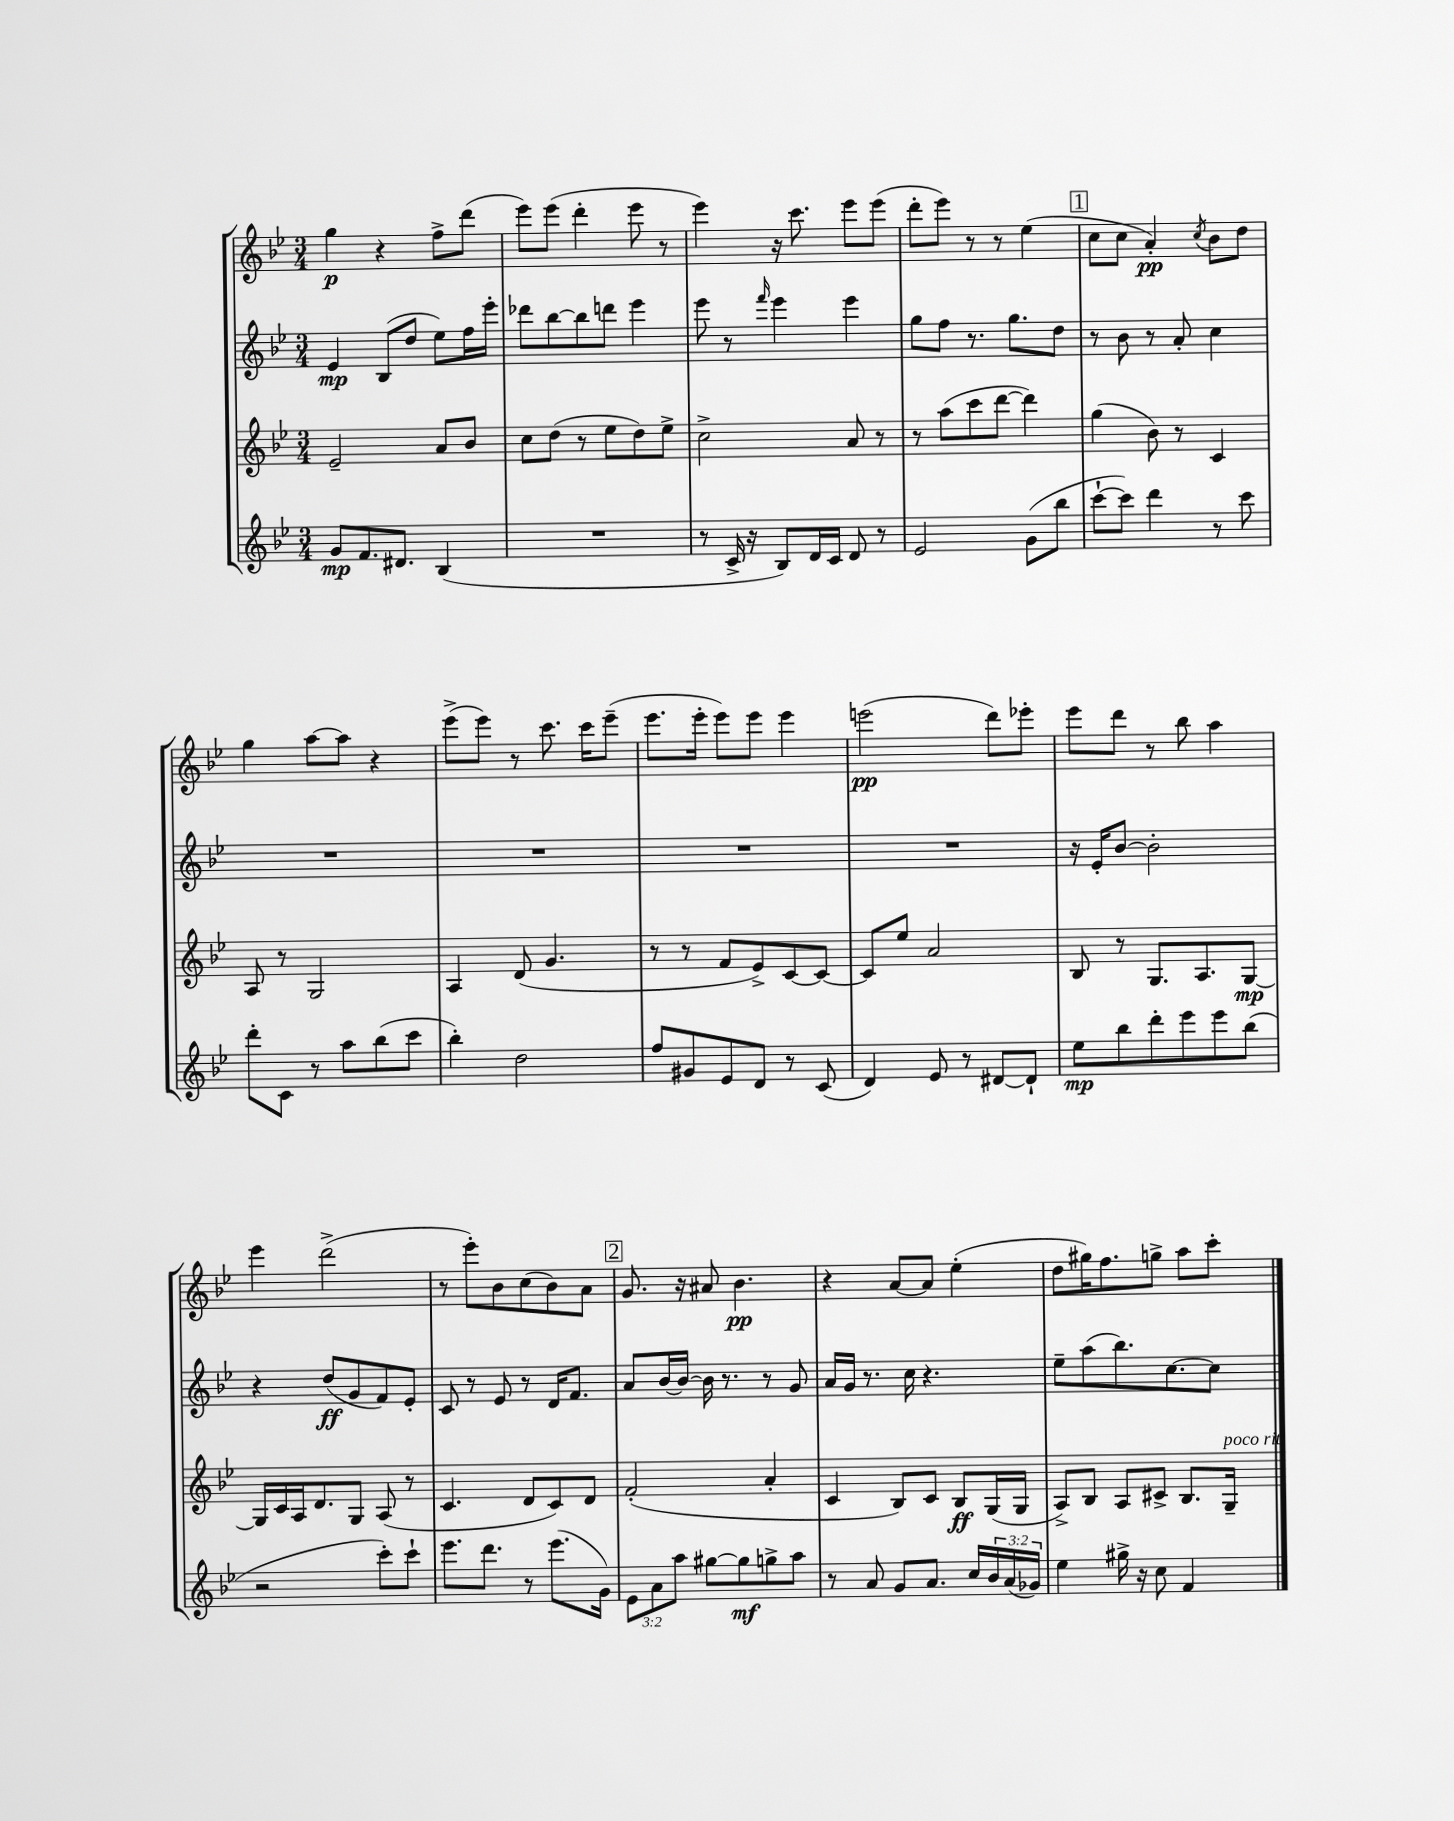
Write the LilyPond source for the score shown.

<<
\new StaffGroup <<
\new Staff = "s0" {
    \clef treble \key bes \major \numericTimeSignature \time 3/4
    g''4\p r4 f''8-> d'''8( |
    ees'''8) ees'''8( d'''4-. ees'''8 r8 |
    ees'''4) r16 c'''8. ees'''8 ees'''8( |
    d'''8-. ees'''8) r8 r8 ees''4( |
    \mark \markup { \box "1" } c''8 c''8 a'4-.\pp) \acciaccatura { c''8 } bes'8 d''8 |
    g''4 a''8~ a''8 r4 |
    ees'''8->( ees'''8) r8 c'''8. c'''16 ees'''8--( |
    ees'''8. ees'''16-. ees'''8) ees'''8 ees'''4 |
    e'''2\pp( d'''8) ees'''8-. |
    ees'''8 d'''8 r8 bes''8 a''4 |
    ees'''4 d'''2->( |
    r8 ees'''8-.) bes'8 c''8( bes'8) a'8 |
    \mark \markup { \box "2" } g'8. r16 ais'8 bes'4.\pp |
    r4 a'8~ a'8 ees''4-.( |
    d''8 gis''16) f''8. g''8-> a''8 c'''8-. \bar "|." |
}
\new Staff = "s1" {
    \clef treble \key bes \major \numericTimeSignature \time 3/4
    ees'4\mp bes8( d''8 ees''8) f''16 ees'''16-. |
    des'''8 bes''8~ bes''8 d'''8 ees'''4 |
    ees'''8 r8 \grace { f'''16 } ees'''4 ees'''4 |
    g''8 f''8 r8. g''8. d''8 |
    \mark \markup { \box "1" } r8 bes'8 r8 a'8-. c''4 |
    R2. |
    R2. |
    R2. |
    R2. |
    r16 ees'16-. bes'8~ bes'2-. |
    r4 d''8\ff( g'8 f'8) ees'8-. |
    c'8 r8 ees'8 r8 d'16 f'8. |
    \mark \markup { \box "2" } a'8 bes'16~ bes'16~ bes'16 r8. r8 g'8 |
    a'16 g'16 r8. c''16 r4. |
    ees''8-- a''8( bes''8.) c''8.~ c''8 \bar "|." |
}
\new Staff = "s2" {
    \clef treble \key bes \major \numericTimeSignature \time 3/4
    ees'2-- a'8 bes'8 |
    c''8 d''8( r8 ees''8 d''8) ees''8-> |
    c''2-> a'8 r8 |
    r8 a''8( c'''8 d'''8~ d'''4) |
    \mark \markup { \box "1" } g''4( bes'8) r8 c'4 |
    a8 r8 g2 |
    a4 d'8( g'4. |
    r8 r8 f'8 ees'8->) c'8~ c'8~ |
    c'8 ees''8 a'2 |
    bes8 r8 g8. a8. g8~\mp |
    g16 c'16 a16 d'8. g8 a8( r8 |
    c'4. d'8 c'8) d'8 |
    \mark \markup { \box "2" } f'2-.( a'4-. |
    c'4 bes8) c'8 bes8\ff g16( g16 |
    a8->) bes8 a8 cis'8-> bes8. g16--^\markup { \italic "poco rit." } \bar "|." |
}
\new Staff = "s3" {
    \clef treble \key bes \major \numericTimeSignature \time 3/4 \override Staff.TupletNumber.text = #tuplet-number::calc-fraction-text
    g'8\mp f'8. dis'8. bes4( |
    R2. |
    r8 c'16-> r16 bes8) d'16 c'16 d'8 r8 |
    ees'2 g'8( bes''8 |
    \mark \markup { \box "1" } c'''8~-! c'''8) d'''4 r8 c'''8 |
    d'''8-. c'8 r8 a''8 bes''8( c'''8 |
    bes''4-.) d''2 |
    f''8 gis'8 ees'8 d'8 r8 c'8( |
    d'4) ees'8 r8 dis'8~ dis'8-! |
    ees''8\mp bes''8 d'''8-. ees'''8 ees'''8 bes''8( |
    r2 c'''8-.) c'''8-! |
    ees'''8. d'''8. r8 ees'''8.( g'16) |
    \mark \markup { \box "2" } \tuplet 3/2 { ees'8 a'8 a''8 } gis''8~ gis''8\mf g''8-> a''8 |
    r8 a'8 g'8 a'8. c''16 \tuplet 3/2 { bes'16 a'16( ges'16) } |
    ees''4 gis''16-> r16 c''8 f'4 \bar "|." |
}
>>
>>
\layout { \context { \Score \remove "Bar_number_engraver" } }
